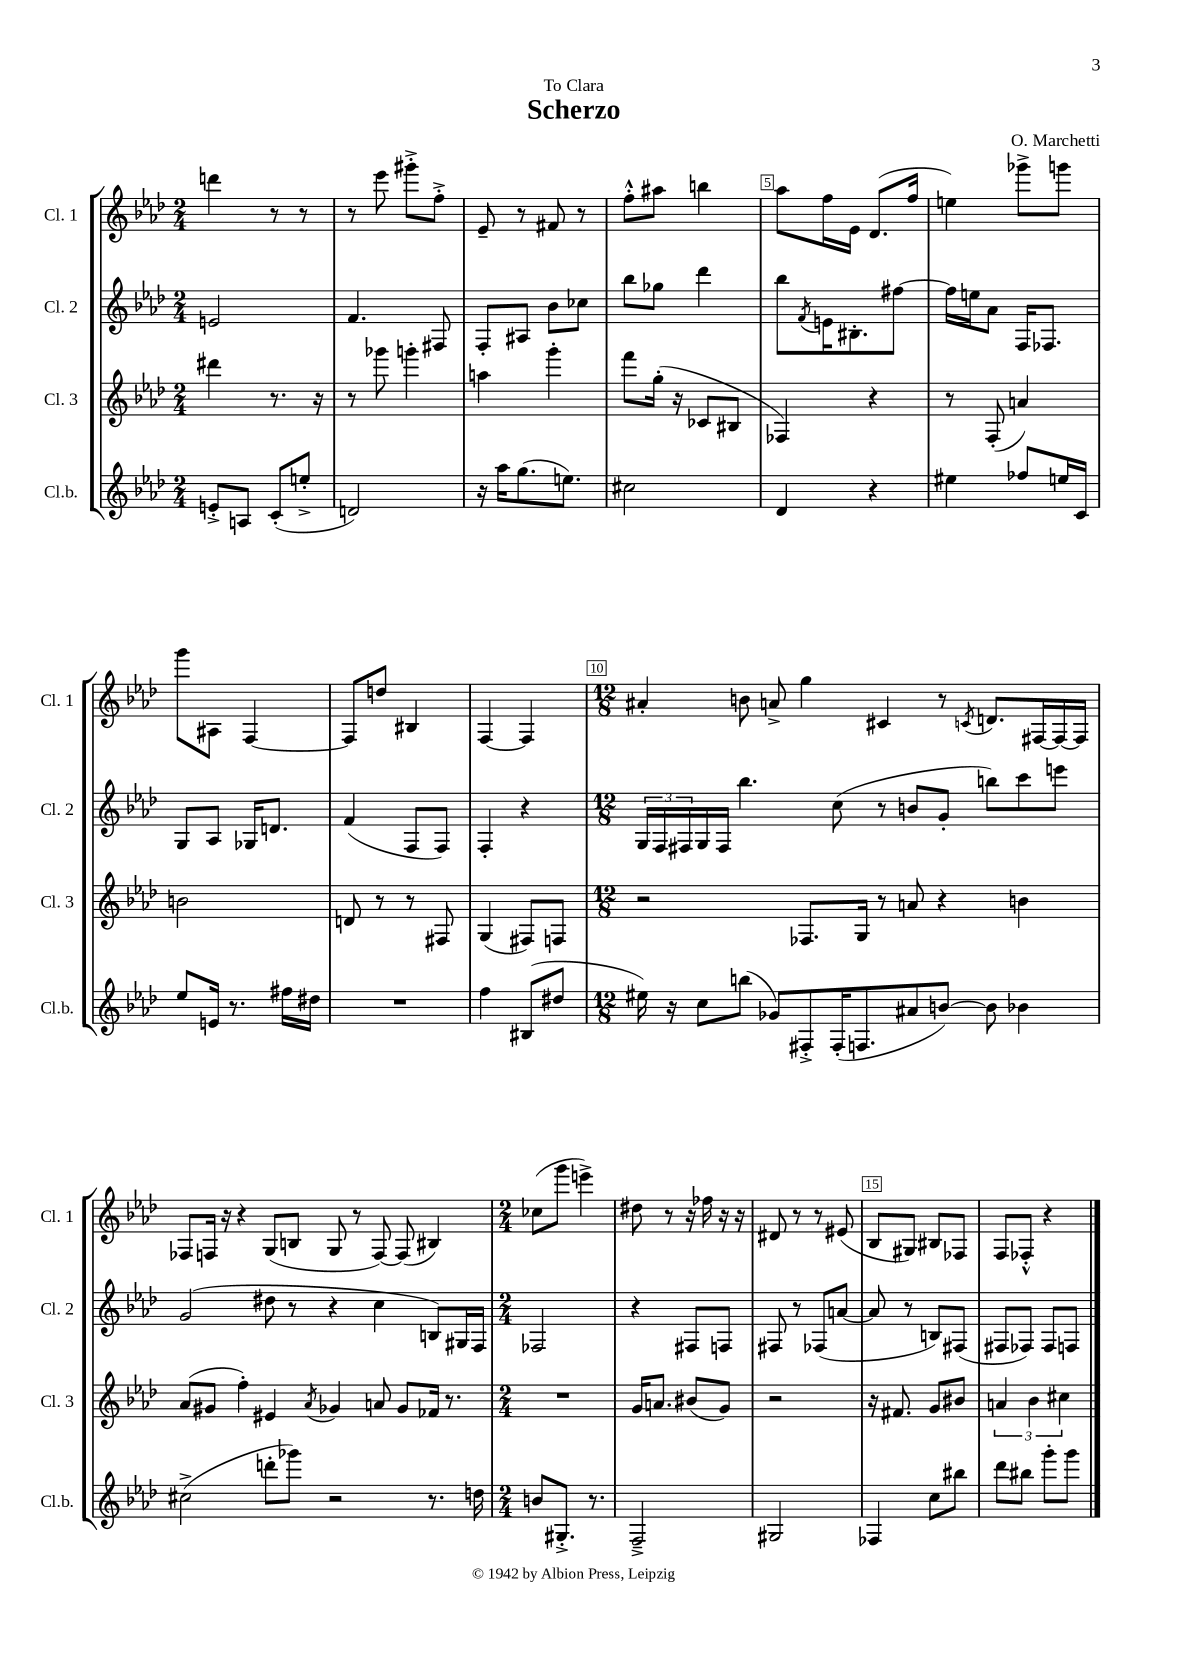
\header { title = "Scherzo" composer = "O. Marchetti" dedication = "To Clara" }
<<
\new StaffGroup <<
\new Staff = "s0" \with { instrumentName = "Cl. 1" shortInstrumentName = "Cl. 1" } {
    \clef treble \key aes \major \numericTimeSignature \time 2/4
    d'''4 r8 r8 |
    r8 ees'''8 gis'''8-.-> f''8-.-> |
    ees'8-- r8 fis'8 r8 |
    f''8-.-^ ais''8 b''4 |
    aes''8 f''16 ees'16 des'8.( f''16 |
    e''4) ges'''8-> g'''8 |
    g'''8 ais8 f4~ |
    f8 d''8 bis4 |
    f4~ f4 |
    \numericTimeSignature \time 12/8 ais'4-. b'8 a'8-> g''4 cis'4 r8 \acciaccatura { c'8 } d'8. fis16~ fis16~ fis16 |
    fes8 f16 r16 r4 g8( b8 g8 r8 f8~) f8( bis4) |
    \numericTimeSignature \time 2/4 ces''8( g'''8 e'''4->) |
    dis''8 r8 r16 fes''16 r16 r16 |
    dis'8 r8 r8 eis'8( |
    bes8 gis8) bis8 fes8 |
    f8 fes8-.-^ r4 \bar "|." |
}
\new Staff = "s1" \with { instrumentName = "Cl. 2" shortInstrumentName = "Cl. 2" } {
    \clef treble \key aes \major \numericTimeSignature \time 2/4
    e'2 |
    f'4. fis8 |
    f8-. ais8 bes'8 ces''8 |
    bes''8 ges''8 des'''4 |
    bes''8 \acciaccatura { f'8 } e'16 bis8.-. fis''8~ |
    fis''16 e''16 aes'8 f16 fes8. |
    g8 aes8 ges16 d'8. |
    f'4( f8 f8) |
    f4-. r4 |
    \numericTimeSignature \time 12/8 \tuplet 3/2 { g16 f16 fis16 } g16 fis16 bes''4. c''8( r8 b'8 g'8-. b''8) c'''8 e'''8 |
    g'2( dis''8 r8 r4 c''4 b8) gis16 f16 |
    \numericTimeSignature \time 2/4 fes2 |
    r4 fis8 f8 |
    fis8 r8 fes8( a'8~ |
    a'8 r8 b8) fis8( |
    fis8 fes8) fes8 f8 \bar "|." |
}
\new Staff = "s2" \with { instrumentName = "Cl. 3" shortInstrumentName = "Cl. 3" } {
    \clef treble \key aes \major \numericTimeSignature \time 2/4
    dis'''4 r8. r16 |
    r8 ges'''8 g'''4-. |
    a''4 g'''4-. |
    f'''8 g''16-.( r16 ces'8 bis8 |
    fes4) r4 |
    r8 f8-.( a'4) |
    b'2 |
    d'8 r8 r8 fis8 |
    g4( fis8) f8 |
    \numericTimeSignature \time 12/8 r2 fes8. g16 r8 a'8 r4 b'4 |
    aes'8( gis'8 f''4-.) eis'4 \acciaccatura { aes'8 } ges'4 a'8 ges'8 fes'16 r8. |
    \numericTimeSignature \time 2/4 R2 |
    g'16 a'8. bis'8( g'8) |
    r2 |
    r16 fis'8. g'8 bis'8 |
    \tuplet 3/2 { a'4 bes'4 cis''4 } \bar "|." |
}
\new Staff = "s3" \with { instrumentName = "Cl.b." shortInstrumentName = "Cl.b." } {
    \clef treble \key aes \major \numericTimeSignature \time 2/4
    e'8-.-> a8 c'8-.( e''8-.-> |
    d'2) |
    r16 aes''16 g''8.( e''8.) |
    cis''2 |
    des'4 r4 |
    eis''4 fes''8 e''16 c'16 |
    ees''8 e'16 r8. fis''16 dis''16 |
    R2 |
    f''4 bis8( dis''8 |
    \numericTimeSignature \time 12/8 eis''16) r16 c''8 b''8( ges'8) fis8-.-> fis16-.( f8. ais'8 b'8~) b'8 bes'4 |
    cis''2->( d'''8-. ges'''8) r2 r8. d''16 |
    \numericTimeSignature \time 2/4 b'8 gis8.-.-> r8. |
    f2---> |
    gis2 |
    fes4 c''8 bis''8 |
    des'''8 bis''8 g'''8-. g'''8 \bar "|." |
}
>>
>>
\layout { \context { \Score \override BarNumber.break-visibility = ##(#f #t #t) barNumberVisibility = #(every-nth-bar-number-visible 5) \override BarNumber.stencil = #(make-stencil-boxer 0.1 0.3 ly:text-interface::print) } }
